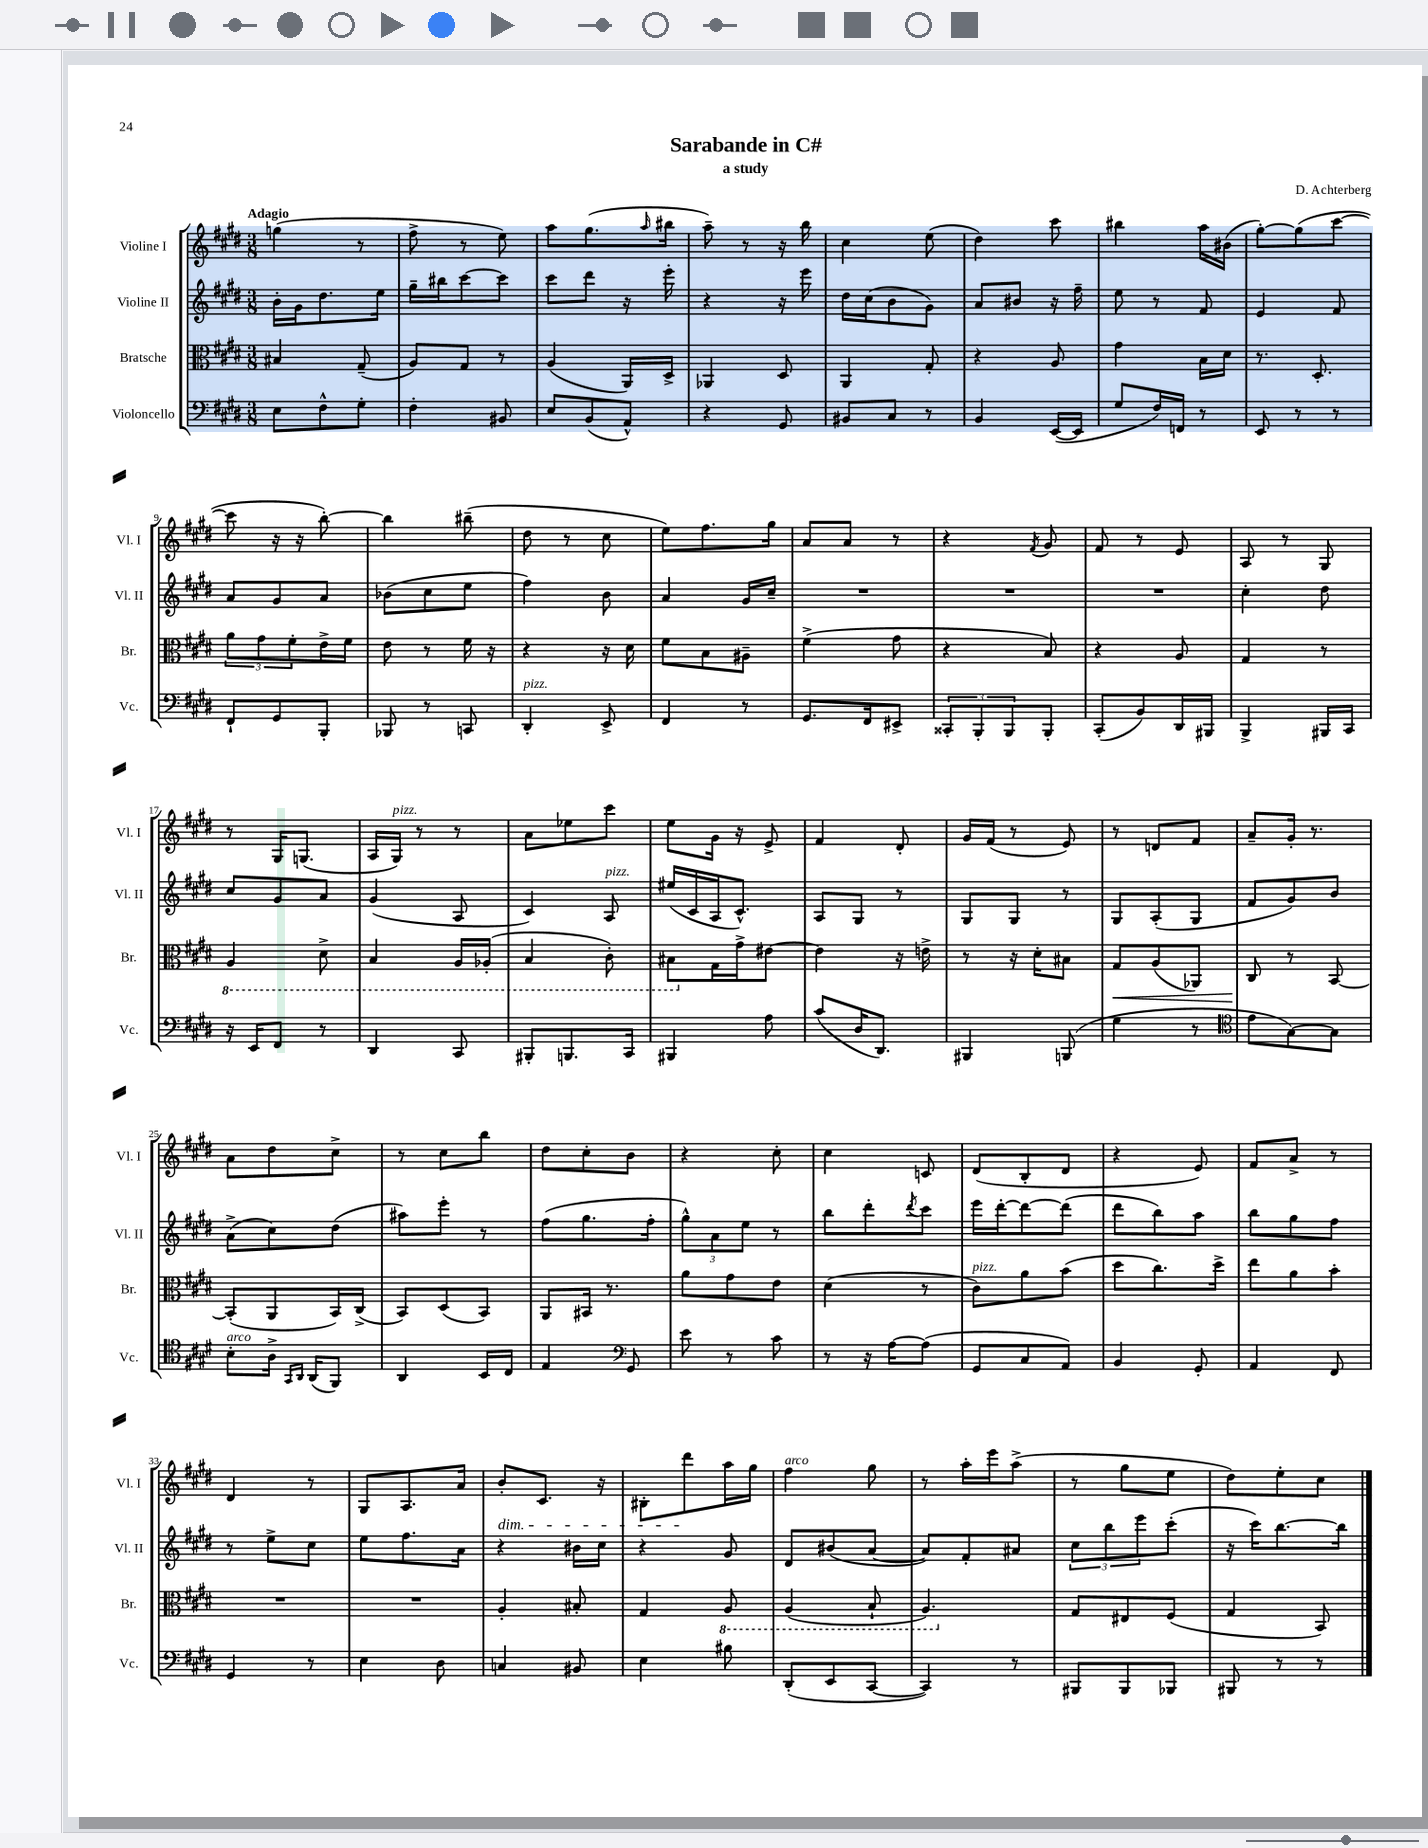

**kern	**kern	**kern	**kern
*staff4	*staff3	*staff2	*staff1
*clefF4	*clefC3	*clefG2	*clefG2
*k[f#c#g#d#]	*k[f#c#g#d#]	*k[f#c#g#d#]	*k[f#c#g#d#]
*M3/8	*M3/8	*M3/8	*M3/8
8E	4B#	16b'	(4gg
.	.	16g#	.
8F#^^	.	8.dd#	.
8G#'	(8G#~	.	8r
.	.	16ee	.
=	=	=	=
4F#'	8A)	16gg#~	8ff#^
.	.	16bb#	.
.	8G#	[8ccc#	8r
8BB#	8r	8ccc#]	8ee)
=	=	=	=
8E	(4A	8ccc#	8aa
(8BB	.	8ddd#	(8.gg#
8AA^^)	16AA)	16r	.
.	.	.	16qqaa
.	16D#^	16eee'	16bb#
=	=	=	=
4r	4AA-	4r	8aa~)
.	.	.	8r
8GG#	8D#	16r	16r
.	.	16eee	16bb
=	=	=	=
8BB#	4AA	16dd#	4cc#
.	.	(16cc#	.
8C#	.	8b	.
8r	8G#'	8g#)	(8ee
=	=	=	=
4BB	4r	8a	4dd#)
.	.	8b#	.
([16EE	8A	16r	8ccc#
16EE]	.	16ff#~	.
=	=	=	=
8G#	4g#	8ee	4bb#
16F#)	.	8r	.
16FF	.	.	.
8r	16B	8f#	16aa
.	16d#	.	(16b#
=	=	=	=
8EE	8.r	4e	[8gg#')
8r	.	.	(8gg#]
.	8.D#'	.	.
8r	.	8f#	[8ccc#
=	=	=	=
8FF#`	12a	8a	8ccc#]
.	12g#	.	.
8GG#	.	8g#	16r
.	12f#'	.	.
.	.	.	16r
8BBB'	16e^	8a	[8bb')
.	16f#	.	.
=	=	=	=
8BBB-	8e	(8b-	4bb]
8r	8r	8cc#	.
8CC	16f#	8ee	(8bb#~
.	16r	.	.
=	=	=	=
4DD#'	4r	4ff#)	8dd#
.	.	.	8r
8EE^	16r	8b	8cc#
.	16d#	.	.
=	=	=	=
4FF#	8f#	4a	8ee)
.	8B	.	8.ff#
8r	8A#~	16g#	.
.	.	16cc#~	16gg#
=	=	=	=
8.GG#	(4f#^	4.r	8a
.	.	.	8a
16FF#	.	.	.
8EE#^	8g#	.	8r
=	=	=	=
12CC##'	4r	4.r	4r
12BBB'	.	.	.
12BBB	.	.	.
.	.	.	8qf#
8BBB'	8B)	.	8g#
=	=	=	=
(8CC#'	4r	4.r	8f#
8BB)	.	.	8r
16DD#	8A	.	8e
16BBB#	.	.	.
=	=	=	=
4BBB^	4G#	4cc#'	8A
.	.	.	8r
16BBB#	8r	8dd#	8G#
16CC#	.	.	.
=	=	=	=
16r	4AA	8cc#	8r
16EE	.	.	.
8FF#	.	8g#	16G#
.	.	.	(8.G
8r	8D#^	8a	.
=	=	=	=
4DD#	4BB	(4g#	16A
.	.	.	16G#)
.	.	.	8r
8CC#	16AA	8A	8r
.	(16AA-'	.	.
=	=	=	=
8BBB#'	4BB	4c#)	8a
8.BBB	.	.	8ee-
.	8C#')	8A	8ccc#
16CC#	.	.	.
=	=	=	=
4BBB#	8BB#	(16ee#	8ee
.	.	16c#	.
.	16G#	16A	16g#
.	16g#^	8.c#^^)	16r
8A	[8e#	.	8e^
=	=	=	=
(8c#	4e#]	8A	4f#
16D#	.	8G#	.
8.DD#)	.	.	.
.	16r	8r	8d#'
.	16e^	.	.
=	=	=	=
4BBB#	8r	8G#	16g#
.	.	.	(16f#
.	16r	8G#	8r
.	16d#'	.	.
(8BBB	8B#	8r	8e)
=	=	=	=
4G#	8G#	8G#	8r
.	(8A	(8A'	8d
8r	8AA-)	8G#	8f#
=	=	=	=
*clefC4	*	*	*
8e	8C#	8f#	8a~
[8G#)	8r	8g#)	16g#'
.	.	.	8.r
8G#]	[8BB	8b	.
=	=	=	=
8B'	(8BB']	(8a^	8a
16A^	8AA	8cc#)	8dd#
16qqGG#	.	.	.
16qqAA	.	.	.
(16AA	.	.	.
8FF#)	16BB)	(8dd#	8cc#^
.	(16C#^	.	.
=	=	=	=
4AA	8BB)	8aa#)	8r
.	(8D#	8eee'	8cc#
16BB	8BB)	8r	8bb
16C#	.	.	.
=	=	=	=
4E	8AA	(8ff#	8dd#
.	16BB#	8.gg#	8cc#'
.	8.r	.	.
*clefF4	*	*	*
8GG#	.	.	8b
.	.	16ff#'	.
=	=	=	=
8e	8a	12gg#^^)	4r
.	.	12a	.
8r	8g#	.	.
.	.	12ee	.
8c#	8e	8r	8cc#'
=	=	=	=
8r	(4d#	8bb	4cc#
16r	.	8ddd#'	.
[16A	.	.	.
.	.	8qddd#	.
(8A]	8r	8ccc#	8c
=	=	=	=
8GG#	8c#)	16eee	(8d#
.	.	[16ddd#'	.
8C#	8a	8ddd#_	8B'
8AA)	(8b	(8ddd#]	8d#
=	=	=	=
4BB	8dd#	8ddd#	4r
.	8.cc#)	8bb)	.
8GG#'	.	8aa	8e)
.	16dd#^	.	.
=	=	=	=
4AA	8ee	8bb	8f#
.	8a	8gg#	8a^
8FF#	8b'	8ff#	8r
=	=	=	=
4GG#	4.r	8r	4d#
.	.	8ee^	.
8r	.	8cc#	8r
=	=	=	=
4E	4.r	8ee	8G#
.	.	8.ff#	8.A
8D#	.	.	.
.	.	16a	16a
=	=	=	=
4C	4A'	4r	8b'
.	.	.	8.c#
8BB#	8B#'	16b#	.
.	.	16cc#	16r
=	=	=	=
4E	4G#	4r	8B#'
.	.	.	8ddd#
8B#	8AA	8g#	16aa
.	.	.	16gg#
=	=	=	=
(8DD#'	(4AA	8d#	4ff#
8EE	.	(8b#	.
[8CC#	8BB`	[8a	8gg#
=	=	=	=
4CC#])	4.AA)	8a])	8r
.	.	8f#'	16aa'
.	.	.	16eee
8r	.	8a#	(8aa^
=	=	=	=
8BBB#	8G#	12cc#	8r
.	.	12bb	.
8BBB#	8E#	.	8gg#
.	.	12eee	.
8BBB-	(8F#	(8ccc#'	8ee
=	=	=	=
8BBB#	4G#	16r	8dd#)
.	.	16ccc#)	.
8r	.	[8.bb	8ee'
8r	8BB)	.	8cc#
.	.	16bb]	.
==	==	==	==
*-	*-	*-	*-
